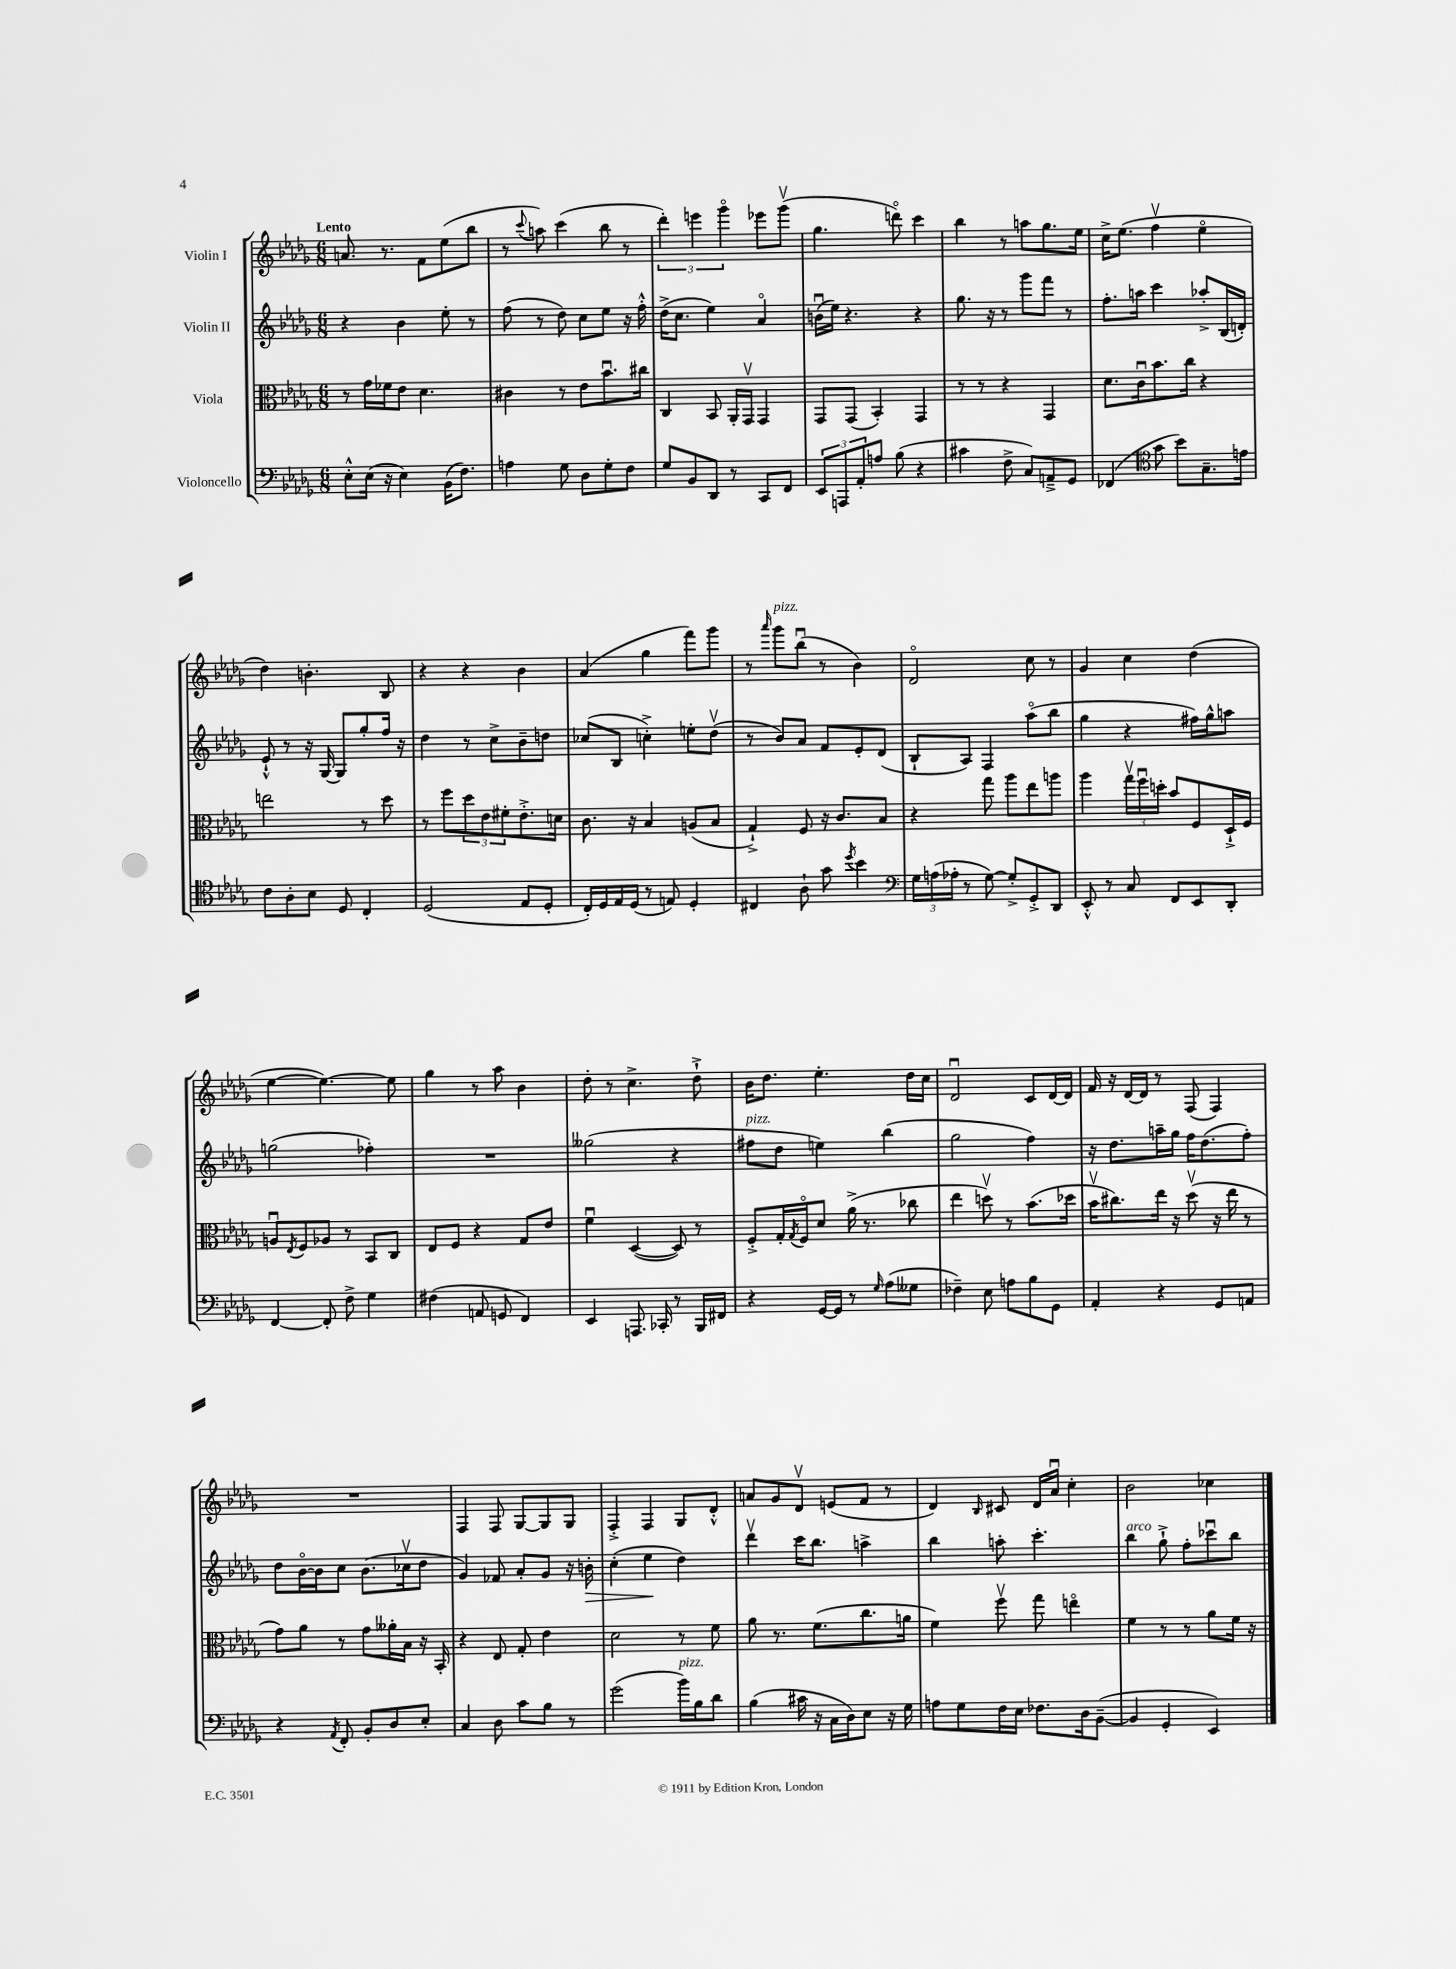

**kern	**kern	**kern	**kern
*staff4	*staff3	*staff2	*staff1
*clefF4	*clefC3	*clefG2	*clefG2
*k[b-e-a-d-g-]	*k[b-e-a-d-g-]	*k[b-e-a-d-g-]	*k[b-e-a-d-g-]
*M6/8	*M6/8	*M6/8	*M6/8
8E-'^^	8r	4r	8.a
(16E-	16g-	.	.
16r	16f-	.	8.r
4E-)	8e-	4b-	.
.	4.d-	.	8f
(16BB-	.	8ee-'	(8ee-
8.F)	.	.	.
.	.	8r	8bb-
=	=	=	=
4A	4c#	(8ff	8r
.	.	.	8qqccc
.	.	8r	8aa)
8G-	8r	8dd-)	(4ccc
8D-	8e-	8cc	.
8G-'	8.b-u	8ee-	8bb-
8F	.	16r	8r
.	16cc#	16ff'^^	.
=	=	=	=
8G-	4C	(16dd-^	6ddd-')
.	.	8.cc	.
8BB-	.	.	.
.	.	.	6eee
8DD-	8BB-	4ee-)	.
.	.	.	6ggg-o
8r	16AA-'	.	.
.	16GG-v	.	.
8CC	4GG-	4a-o	8eee-
8FF	.	.	(8ggg-v
=	=	=	=
12EE-	8GG-	(16bu	4.gg-
.	.	16ee-)	.
12AAA	.	.	.
.	(8GG-	4.r	.
12AA-'	.	.	.
8A	4BB-')	.	.
(8B-	.	.	8dddo)
4r	4GG-	4r	4ccc
=	=	=	=
4c#	8r	8.gg-	4bb-
.	8r	.	.
.	.	16r	.
8F^	4r	8r	8r
8C)	.	8ggg-	8aa
8AA~^	4GG-	8fff	8.gg-
8GG-	.	8r	.
.	.	.	16ee-
=	=	=	=
(4FF-	8.d-	8.ff'	16cc^
.	.	.	(8.ee-
.	16cu	16aa	.
*clefC4	*	*	*
8g-	8.b-	4ccc	4ffv
8b-)	.	.	.
.	16cc	.	.
8.G-~	4r	8aa-'^	4ee-o
.	.	(16B-	.
16e	.	16d')	.
=	=	=	=
8c	2ee	8e-`^^	4dd-)
8A-'	.	8r	.
8B-	.	16r	4.b'
.	.	[16G-	.
8D-	.	8G-]	.
4C'	8r	8gg-'	.
.	8dd-	16ff	8B-
.	.	16r	.
=	=	=	=
(2D-	8r	4dd-	4r
.	8ff	.	.
.	12dd-	8r	4r
.	12e-	.	.
.	.	8cc^	.
.	12f#'	.	.
8E-	8.e-'^	8b-~	4b-
8D-'	.	8dd	.
.	16d	.	.
=	=	=	=
16C')	8.c	(8cc-	(4a-
16D-	.	.	.
16E-	.	8B-	.
(16D-	16r	.	.
8r	4B-	4cc'^)	4gg-
8E)	.	.	.
4D-'	(8A	8ee'	8fff)
.	8B-	(8dd-v	8ggg-
=	=	=	=
4C#	4G-`^)	8r	8r
.	.	.	16qqaaa-
.	.	8b-)	8ggg-
8A-`	8F	8a-	(8bb-u
8g-	16r	8f	8r
.	8.c	.	.
8qdd-	.	.	.
4b-	.	8e-'	4b-)
.	8B-	(8d-	.
=	=	=	=
*clefF4	*	*	*
24G-	4r	8B-`	2d-o
(24A	.	.	.
24A-'	.	.	.
8r	.	8A-)	.
[8G-)	8gg-	4F	.
8G-'^]	8aa-	.	.
8GG-'^	8ee-	(8aa-o	8cc
8DD-	8aa	8bb-	8r
=	=	=	=
8EE-'^^	4aa-	4gg-	4g-
8r	.	.	.
8C	24gg-v	4r	4cc
.	24ffu	.	.
.	24dd'	.	.
8FF	8b-	.	.
8EE-	8F	16ff#)	(4dd-
.	.	16gg-^^	.
8DD-'	16D-`^	8aa	.
.	16F	.	.
=	=	=	=
[4FF	8Au	(2gg	[4ee-
.	8qE-	.	.
.	8F	.	.
8FF']	8A-	.	4.ee-_)
8F^	8r	.	.
4G-	8BB-	4ff-')	.
.	8C	.	8ee-]
=	=	=	=
(4F#	8E-	2.r	4gg-
.	8F	.	.
8AA	4r	.	8r
8GG	.	.	8aa-
4FF)	8G-	.	4b-
.	8e-	.	.
=	=	=	=
4EE-	4fu	(2gg--	8dd-'
.	.	.	8r
8.AAA	([4D-	.	4.cc^
16CC-'	.	.	.
8r	8D-])	4r	.
16BBB-	8r	.	8dd-`^
16FF#	.	.	.
=	=	=	=
4r	8F'^	8ff#	16b-
.	.	.	8.dd-
.	16G-'	8dd-	.
.	8qG-	.	.
.	16Fo	.	.
[16GG-	8d-	4ee)	4.ee-'
16GG-]	.	.	.
8r	(16a-^	.	.
.	8.r	.	.
16qqG-	.	.	.
(8A-	.	(4bb-	.
8G--	8cc-	.	16dd-
.	.	.	16cc
=	=	=	=
4F-~)	4ee-	2gg-	2d-u
8E-	8ddv)	.	.
8A	8r	.	.
8B-	(8.b-	4ff)	8c
8GG-	.	.	[16d-
.	16dd-	.	16d-]
=	=	=	=
4AA-'	16b-v	16r	16f
.	8.cc#)	8.dd-	16r
.	.	.	[16d-
.	.	.	16d-]
4r	16ee-	16aa~	8r
.	16r	16gg-	.
.	(8dd-v	16ff	(8F
.	.	(8.dd-	.
8GG-	16r	.	4F)
.	16ee-	.	.
8AA	8r	8ff')	.
=	=	=	=
4r	8g-)	8dd-	2.r
.	8a-	[16b-o	.
.	.	16b-]	.
8qAA-	.	.	.
8FF'	8r	8cc	.
8BB-'	8g-	(8.b-	.
8D-	16a--'	.	.
.	16B-	16cc-v	.
8E-'	16r	8dd-	.
.	16BB-'	.	.
=	=	=	=
4C	4r	4g-)	4F
8D-	8E-	8f-	8F
8c	8G-'	8a-'	[8G-
8B-	4e-	8g-	8G-]
8r	.	16r	8G-
.	.	16b'	.
=	=	=	=
(2g-	2d-	(4cc'	4F'^
.	.	4ee-	4F
16b-)	8r	4dd-)	8G-
16B-	.	.	.
8d-	8f	.	8d-'^^
=	=	=	=
(4B-	8a-	4ddd-v	8a
.	8.r	.	8g-
16c#	.	16ccc	8d-v
16r	(8.f	8.bb-	.
16C	.	.	(8e
16D-)	.	.	.
8E-	8.cc	4aa^	8f
16r	.	.	8r
16G-	16a	.	.
=	=	=	=
8A	4f)	4bb-	4d-)
8G-	.	.	.
.	.	.	16qqB-
16F	8ffv	8aa'	8c#
16E-	.	.	.
8.F-	8gg-	4.ccc'	16d-
.	.	.	16a-u
.	4eeo	.	4cc'
16D-	.	.	.
([8BB-~	.	.	.
=	=	=	=
4BB-]	4f	4bb-	2b-
4GG-'	8r	8gg-`^	.
.	8r	8ff'	.
4EE-)	8a-	8ccc-u	4cc-
.	16f	8bb-	.
.	16r	.	.
==	==	==	==
*-	*-	*-	*-
